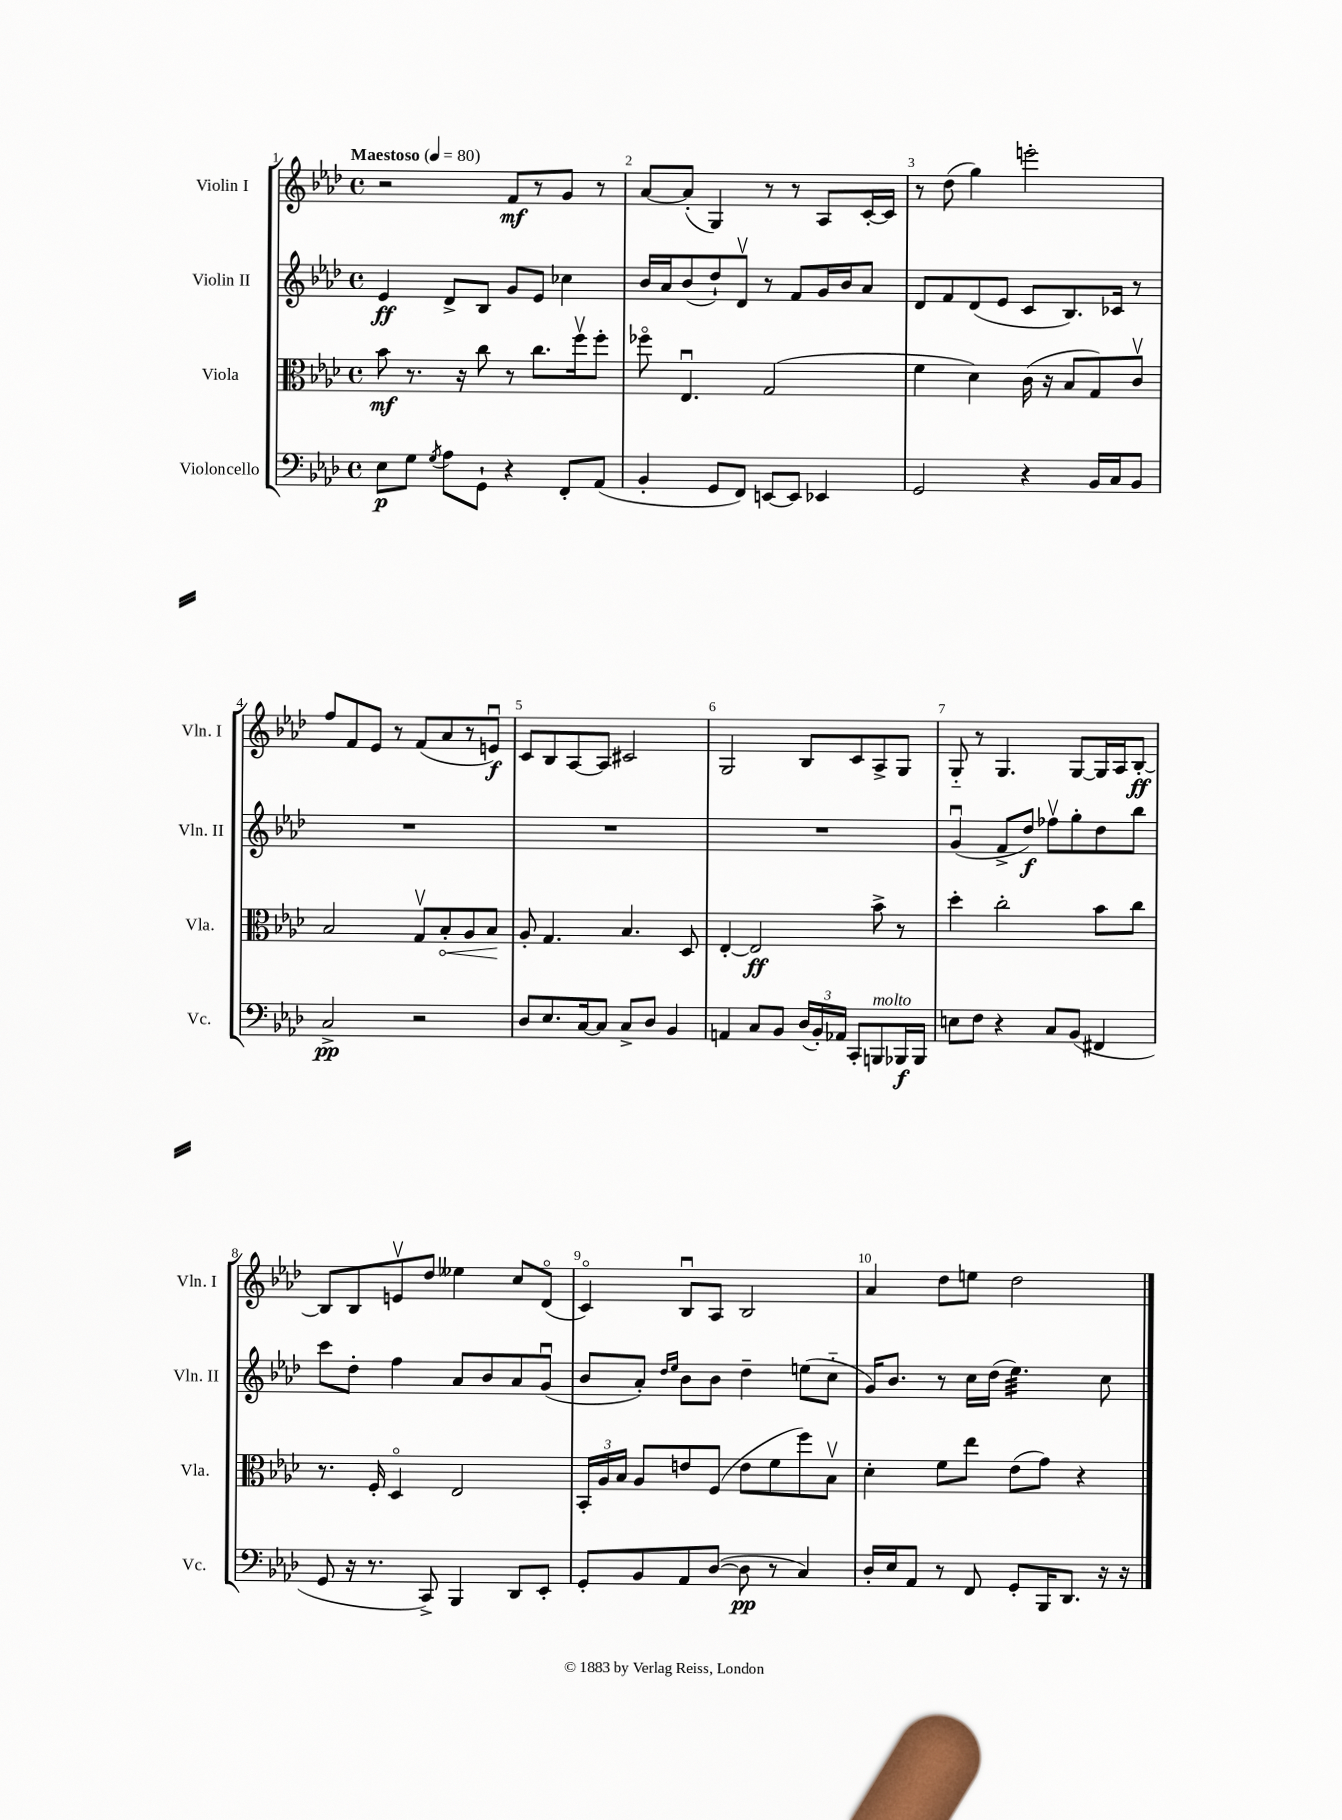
<<
\new StaffGroup <<
\new Staff = "s0" \with { instrumentName = "Violin I" shortInstrumentName = "Vln. I" } {
    \clef treble \key aes \major \defaultTimeSignature \time 4/4 \tempo "Maestoso" 4 = 80
    \autoBeamOff r2 f'8[\mf r8 g'8] r8 |
    aes'8[~ aes'8]-.( g4) r8 r8 aes8[ c'16~-. c'16] |
    r8 des''8( g''4) e'''2-. |
    f''8[ f'8 ees'8] r8 f'8[( aes'8 r8 e'8]\downbow\f) |
    c'8[ bes8 aes8~ aes8] cis'2 |
    g2 bes8[ c'8 aes8-> g8] |
    g8-_ r8 g4. g8[~ g16 aes16 bes8]~-.\ff |
    bes8[ bes8 e'8\upbow des''8] eeses''4 c''8[ des'8]\flageolet( |
    c'4\flageolet) bes8[\downbow aes8] bes2 |
    aes'4 des''8[ e''8] des''2 \bar "|." |
}
\new Staff = "s1" \with { instrumentName = "Violin II" shortInstrumentName = "Vln. II" } {
    \clef treble \key aes \major \defaultTimeSignature \time 4/4
    \autoBeamOff ees'4\ff des'8[-> bes8] g'8[ ees'8] ces''4 |
    bes'16[ aes'16 bes'8( des''8-!) des'8]\upbow r8 f'8[ g'16 bes'16 aes'8] |
    des'8[ f'8 des'8( ees'8] c'8[ bes8.) ces'16] r8 |
    R1 |
    R1 |
    R1 |
    g'4\downbow( f'8[-> des''8]\f) fes''8[\upbow g''8-. des''8 bes''8] |
    c'''8[ des''8]-. f''4 aes'8[ bes'8 aes'8 g'8]\downbow( |
    bes'8[ aes'8]-.) \grace { des''16[ ees''16] } bes'8[ bes'8] des''4-- e''8[( c''8]-_ |
    g'16[) bes'8.] r8 c''16[ des''16]( ees''4.:32) c''8 \bar "|." |
}
\new Staff = "s2" \with { instrumentName = "Viola" shortInstrumentName = "Vla." } {
    \clef alto \key aes \major \defaultTimeSignature \time 4/4
    \autoBeamOff bes'8\mf r8. r16 c''8 r8 c''8.[ f''16\upbow f''8]-. |
    fes''8\flageolet ees4.\downbow g2( |
    f'4 des'4) c'16( r16 bes8[ g8) c'8]\upbow |
    bes2 g8[\upbow \once \override Hairpin.circled-tip = ##t bes8-.\< aes8 bes8]\! |
    aes8-. g4. bes4. des8 |
    ees4~-. ees2\ff bes'8-> r8 |
    des''4-. c''2-. bes'8[ c''8] |
    r8. f16-. des4\flageolet ees2 |
    \tuplet 3/2 { bes,16[-. aes16 bes16] } aes8[ e'8 f8]( e'8[ f'8 f''8) bes8]\upbow |
    des'4-. f'8[ ees''8] ees'8[( g'8]) r4 \bar "|." |
}
\new Staff = "s3" \with { instrumentName = "Violoncello" shortInstrumentName = "Vc." } {
    \clef bass \key aes \major \defaultTimeSignature \time 4/4
    \autoBeamOff ees8[\p g8] \acciaccatura { g8 } aes8[ g,8]-! r4 f,8[-. aes,8]( |
    bes,4-. g,8[ f,8]) e,8[~ e,8] ees,4 |
    g,2 r4 bes,16[ c16 bes,8] |
    c2->\pp r2 |
    des8[ ees8. c16~ c8] c8[-> des8] bes,4 |
    a,4 c8[ bes,8] \tuplet 3/2 { des16[( bes,16-.) aes,16] } c,8[-. b,,8^\markup { \italic "molto" } bes,,16\f bes,,16] |
    e8[ f8] r4 c8[ bes,8]( fis,4 |
    g,8 r16 r8. c,8->) bes,,4 des,8[ ees,8]-. |
    g,8[-. bes,8 aes,8 des8]~( des8\pp r8 c4) |
    des16[-. ees16 aes,8] r8 f,8 g,8[-. bes,,16 des,8.] r16 r16 \bar "|." |
}
>>
>>
\layout { \context { \Score \override BarNumber.break-visibility = ##(#f #t #t) barNumberVisibility = #all-bar-numbers-visible } }
